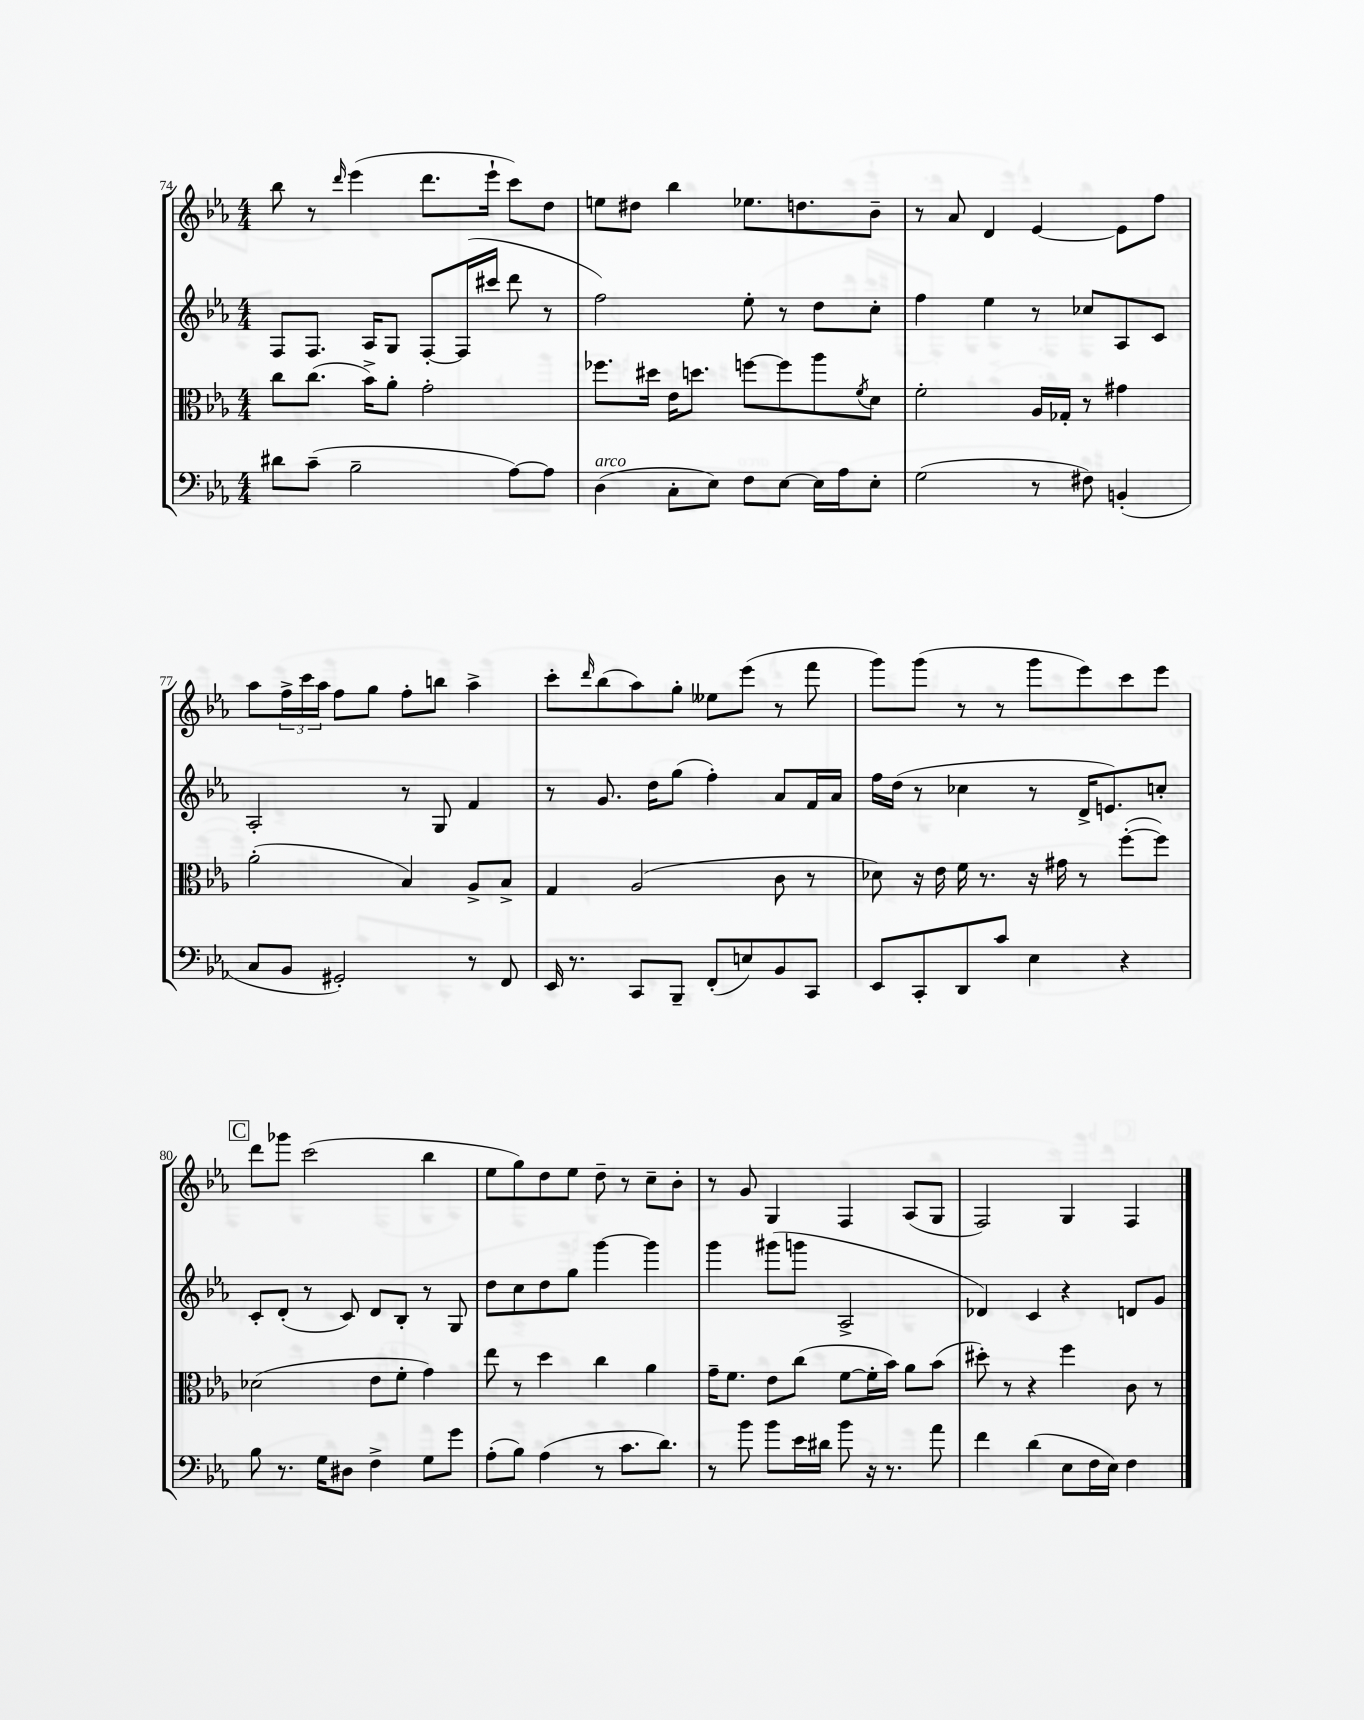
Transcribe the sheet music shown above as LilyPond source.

<<
\new StaffGroup <<
\new Staff = "s0" {
    \clef treble \key ees \major \numericTimeSignature \time 4/4
    bes''8 r8 \grace { d'''16 } ees'''4( d'''8. ees'''16-! c'''8) d''8 |
    e''8 dis''8 bes''4 ees''8. d''8. bes'8-- |
    r8 aes'8 d'4 ees'4~ ees'8 f''8 |
    aes''8 \tuplet 3/2 { f''16-> c'''16 aes''16 } f''8 g''8 f''8-. b''8 aes''4-> |
    c'''8-. \grace { d'''16 } bes''8( aes''8) g''8-. eeses''8 ees'''8( r8 f'''8 |
    g'''8) g'''8( r8 r8 g'''8 ees'''8) c'''8 ees'''8 |
    \mark \markup { \box "C" } d'''8 ges'''8 c'''2( bes''4 |
    ees''8 g''8) d''8 ees''8 d''8-- r8 c''8-- bes'8-. |
    r8 g'8 g4 f4 aes8( g8 |
    f2) g4 f4 \bar "|." |
}
\new Staff = "s1" {
    \clef treble \key ees \major \numericTimeSignature \time 4/4
    f8 f8. aes16 g8 f8~-. f16( cis'''16 d'''8 r8 |
    f''2) ees''8-. r8 d''8 c''8-. |
    f''4 ees''4 r8 ces''8 aes8 c'8 |
    aes2-. r8 g8 f'4 |
    r8 g'8. d''16 g''8( f''4-.) aes'8 f'16 aes'16 |
    f''16 d''16( r8 ces''4 r8 d'16-> e'8.) c''8-. |
    \mark \markup { \box "C" } c'8-. d'8-.( r8 c'8) d'8 bes8-. r8 g8 |
    d''8 c''8 d''8 g''8 g'''4~ g'''4 |
    g'''4 gis'''8( g'''8 aes2-> |
    des'4) c'4 r4 d'8 g'8 \bar "|." |
}
\new Staff = "s2" {
    \clef alto \key ees \major \numericTimeSignature \time 4/4
    c''8 c''8.( bes'16->) aes'8-. g'2-. |
    fes''8. dis''16 ees'16 d''8. f''8~ f''8 aes''8 \acciaccatura { f'8 } d'8 |
    f'2-. aes16 ges16-. r8 gis'4 |
    aes'2-.( bes4) aes8-> bes8-> |
    g4 aes2( c'8 r8 |
    des'8) r16 ees'16 f'16 r8. r16 gis'16 r8 f''8~-.( f''8) |
    \mark \markup { \box "C" } des'2( ees'8 f'8-. g'4) |
    ees''8 r8 d''4 c''4 aes'4 |
    g'16-- f'8. ees'8 c''8( f'8~ f'16-. bes'16) aes'8 bes'8( |
    dis''8-.) r8 r4 f''4 c'8 r8 \bar "|." |
}
\new Staff = "s3" {
    \clef bass \key ees \major \numericTimeSignature \time 4/4
    dis'8 c'8--( bes2-- aes8~) aes8 |
    d4^\markup { \italic "arco" }( c8-. ees8) f8 ees8~ ees16 aes16 ees8-. |
    g2( r8 fis8) b,4-.( |
    c8 bes,8 gis,2-.) r8 f,8 |
    ees,16 r8. c,8 bes,,8-- f,8-.( e8) bes,8 c,8 |
    ees,8 c,8-. d,8 c'8 ees4 r4 |
    \mark \markup { \box "C" } bes8 r8. g16 dis8 f4-> g8 g'8 |
    aes8-.( bes8) aes4( r8 c'8. d'8.) |
    r8 bes'8 bes'8 ees'16 dis'16 bes'8 r16 r8. aes'8 |
    f'4 d'4( ees8 f16 ees16) f4 \bar "|." |
}
>>
>>
\layout { \context { \Score currentBarNumber = #74 } }
